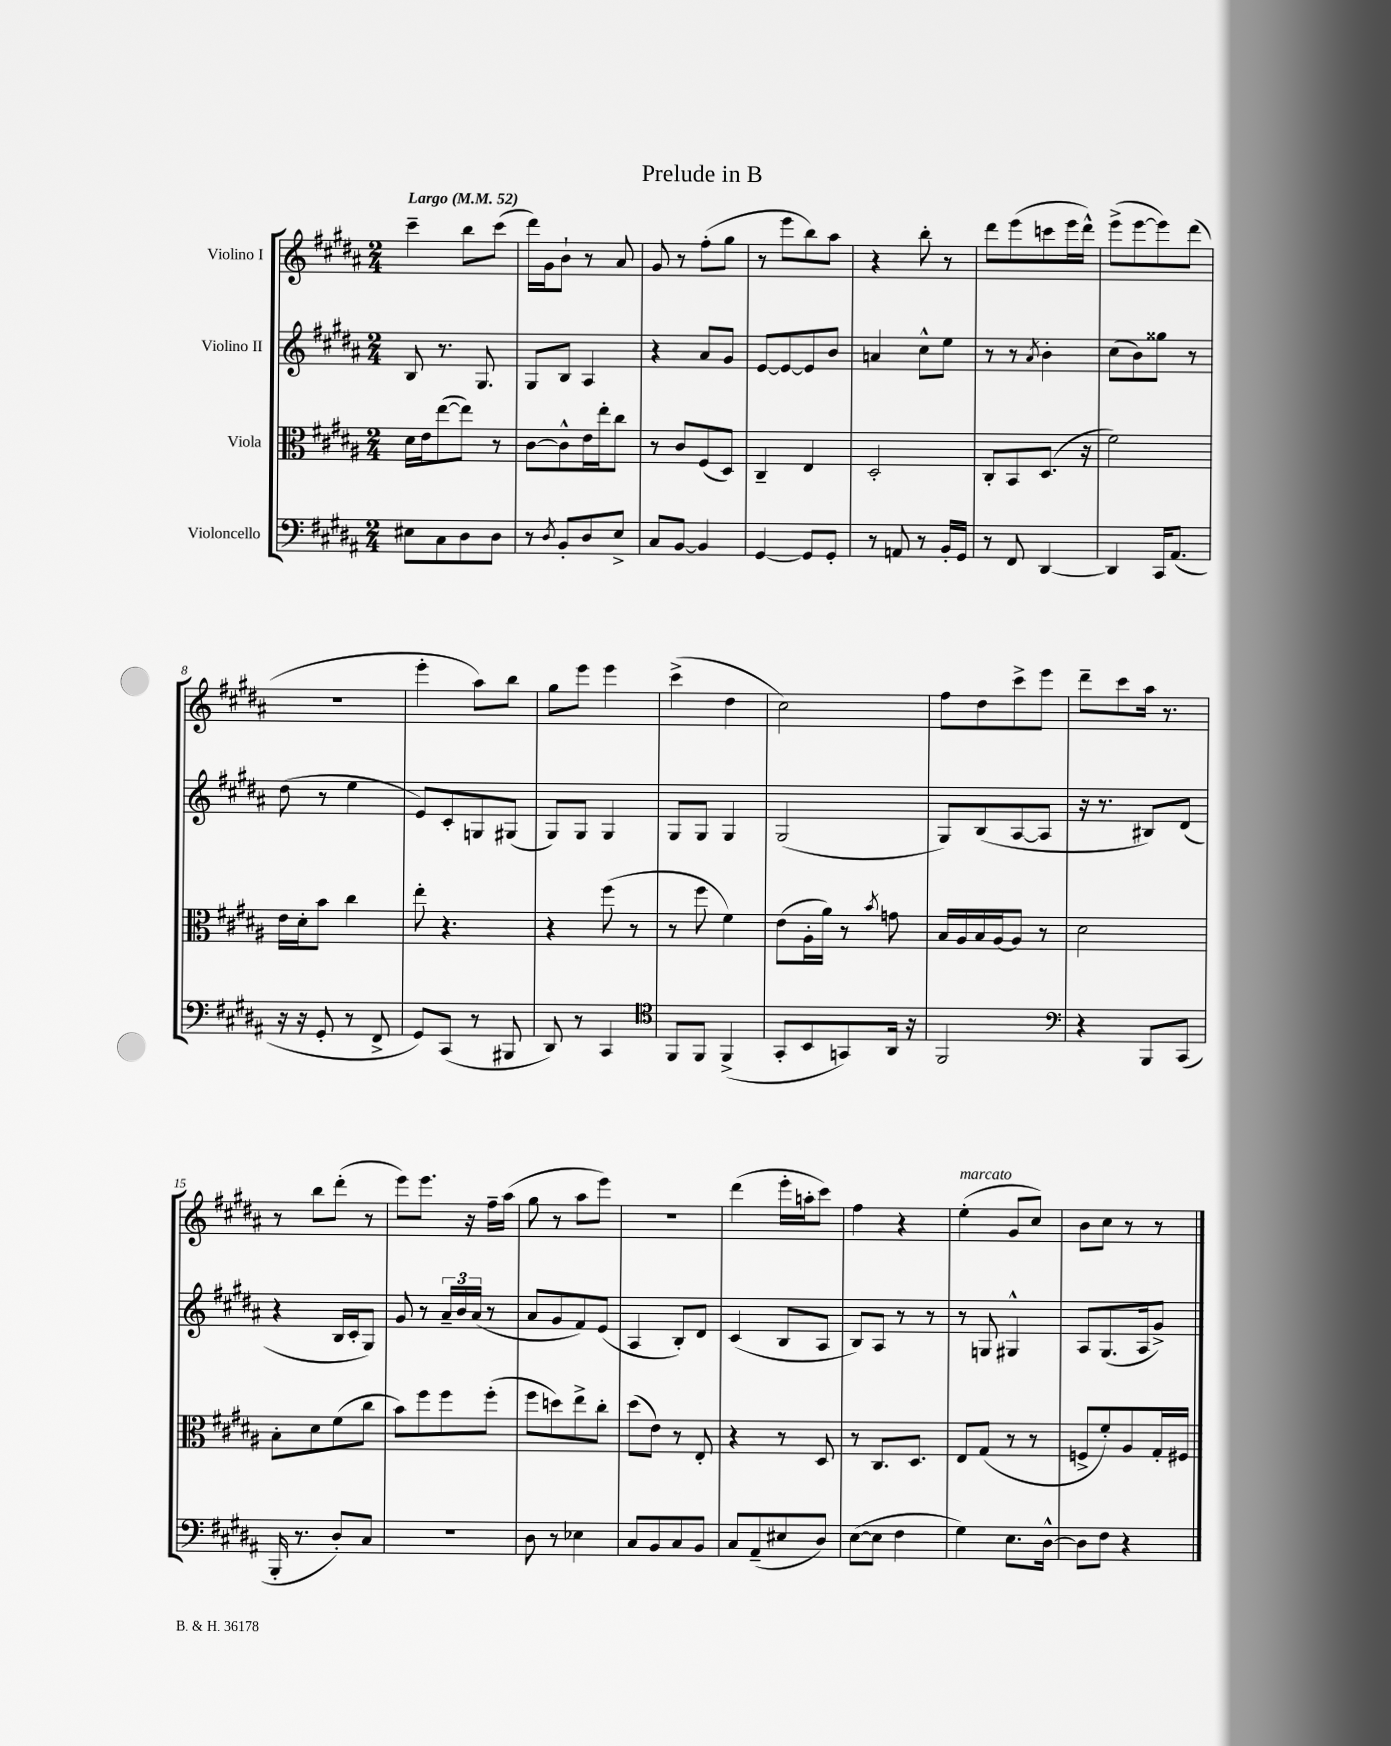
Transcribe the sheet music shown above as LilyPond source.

\header { title = "Prelude in B" }
<<
\new StaffGroup <<
\new Staff = "s0" \with { instrumentName = "Violino I" } {
    \clef treble \key b \major \numericTimeSignature \time 2/4 \tempo "Largo" 4 = 52
    \autoBeamOff cis'''4-- b''8[ cis'''8]( |
    dis'''16[) gis'16 b'8]-! r8 ais'8 |
    gis'8 r8 fis''8[-.( gis''8] |
    r8 e'''8[ b''8) ais''8] |
    r4 b''8-. r8 |
    dis'''8[ e'''8( c'''8 e'''16 dis'''16]-^) |
    e'''8[->( e'''8~ e'''8) dis'''8]( |
    R2 |
    e'''4-. ais''8[) b''8] |
    gis''8[ e'''8] e'''4 |
    cis'''4->( dis''4 |
    cis''2) |
    fis''8[ dis''8 cis'''8-> e'''8] |
    dis'''8[-- cis'''8 ais''16] r8. |
    r8 b''8[ dis'''8]-.( r8 |
    e'''8[) e'''8.] r16 fis''16[-- ais''16]( |
    gis''8 r8 ais''8[ e'''8]) |
    r2 |
    dis'''4( e'''16[-. a''16-. cis'''8]) |
    fis''4 r4 |
    e''4-.^\markup { \italic "marcato" }( gis'8[ cis''8]) |
    b'8[ cis''8] r8 r8 \bar "|." |
}
\new Staff = "s1" \with { instrumentName = "Violino II" } {
    \clef treble \key b \major \numericTimeSignature \time 2/4
    \autoBeamOff b8 r8. gis8. |
    gis8[ b8] ais4 |
    r4 ais'8[ gis'8] |
    e'8[~ e'8~ e'8 b'8] |
    a'4 cis''8[-^ e''8] |
    r8 r8 \acciaccatura { ais'8 } b'4-. |
    cis''8[( b'8) gisis''8] r8 |
    dis''8( r8 e''4 |
    e'8[) cis'8-. g8 gis8]( |
    gis8[) gis8] gis4 |
    gis8[ gis8] gis4 |
    gis2( |
    gis8[) b8( ais8~ ais8] |
    r16 r8. bis8[) dis'8]( |
    r4 b16[ cis'16-. gis8]) |
    gis'8 r8 \tuplet 3/2 { ais'16[-- b'16 ais'16]( } r8 |
    ais'8[ gis'8 fis'8) e'8]( |
    ais4 b8[-.) dis'8] |
    cis'4( b8[ ais8] |
    b8[) ais8] r8 r8 |
    r8 g8 gis4-^ |
    ais8[ gis8.( ais16 gis'8]->) \bar "|." |
}
\new Staff = "s2" \with { instrumentName = "Viola" } {
    \clef alto \key b \major \numericTimeSignature \time 2/4
    \autoBeamOff dis'16[ e'16 e''8~( e''8]) r8 |
    cis'8[~ cis'8-^ e'16 e''16-. cis''8] |
    r8 cis'8[ fis8( dis8]) |
    cis4-- e4 |
    dis2-. |
    cis8[-. b,8 dis8.]( r16 |
    fis'2) |
    e'16[ dis'16-. b'8] cis''4 |
    e''8-. r4. |
    r4 fis''8( r8 |
    r8 fis''8 fis'4) |
    e'8[( ais16-. ais'16]) r8 \acciaccatura { b'8 } g'8 |
    b16[ ais16 b16 ais16~ ais8] r8 |
    dis'2 |
    b8[-. dis'8 fis'8( cis''8] |
    b'8[) fis''8 fis''8 fis''8]-.( |
    fis''8[ d''8) e''8-> cis''8]-. |
    dis''8[( e'8]) r8 e8-. |
    r4 r8 dis8 |
    r8 cis8.[ dis8.] |
    e8[ gis8]( r8 r8 |
    f8[-> fis'8-.) ais8 gis16-. fis16] \bar "|." |
}
\new Staff = "s3" \with { instrumentName = "Violoncello" } {
    \clef bass \key b \major \numericTimeSignature \time 2/4
    \autoBeamOff eis8[ cis8 dis8 dis8] |
    r8 \acciaccatura { dis8 } b,8[-. dis8 e8]-> |
    cis8[ b,8]~ b,4 |
    gis,4~ gis,8[ gis,8]-. |
    r8 a,8 r8 b,16[-. gis,16] |
    r8 fis,8 dis,4~ |
    dis,4 cis,16[ ais,8.]( |
    r16 r16 gis,8-. r8 fis,8-> |
    gis,8[) cis,8]( r8 bis,,8 |
    dis,8) r8 cis,4 |
    \clef tenor fis,8[ fis,8] fis,4->( |
    gis,8[-. b,8 g,8) ais,16] r16 |
    fis,2 |
    \clef bass r4 b,,8[ cis,8]( |
    b,,16-. r8. dis8[-.) cis8] |
    r2 |
    dis8 r8 ees4 |
    cis8[ b,8 cis8 b,8] |
    cis8[ ais,8--( eis8 dis8]) |
    e8[~( e8] fis4 |
    gis4) e8.[ dis16]~-^ |
    dis8[ fis8] r4 \bar "|." |
}
>>
>>
